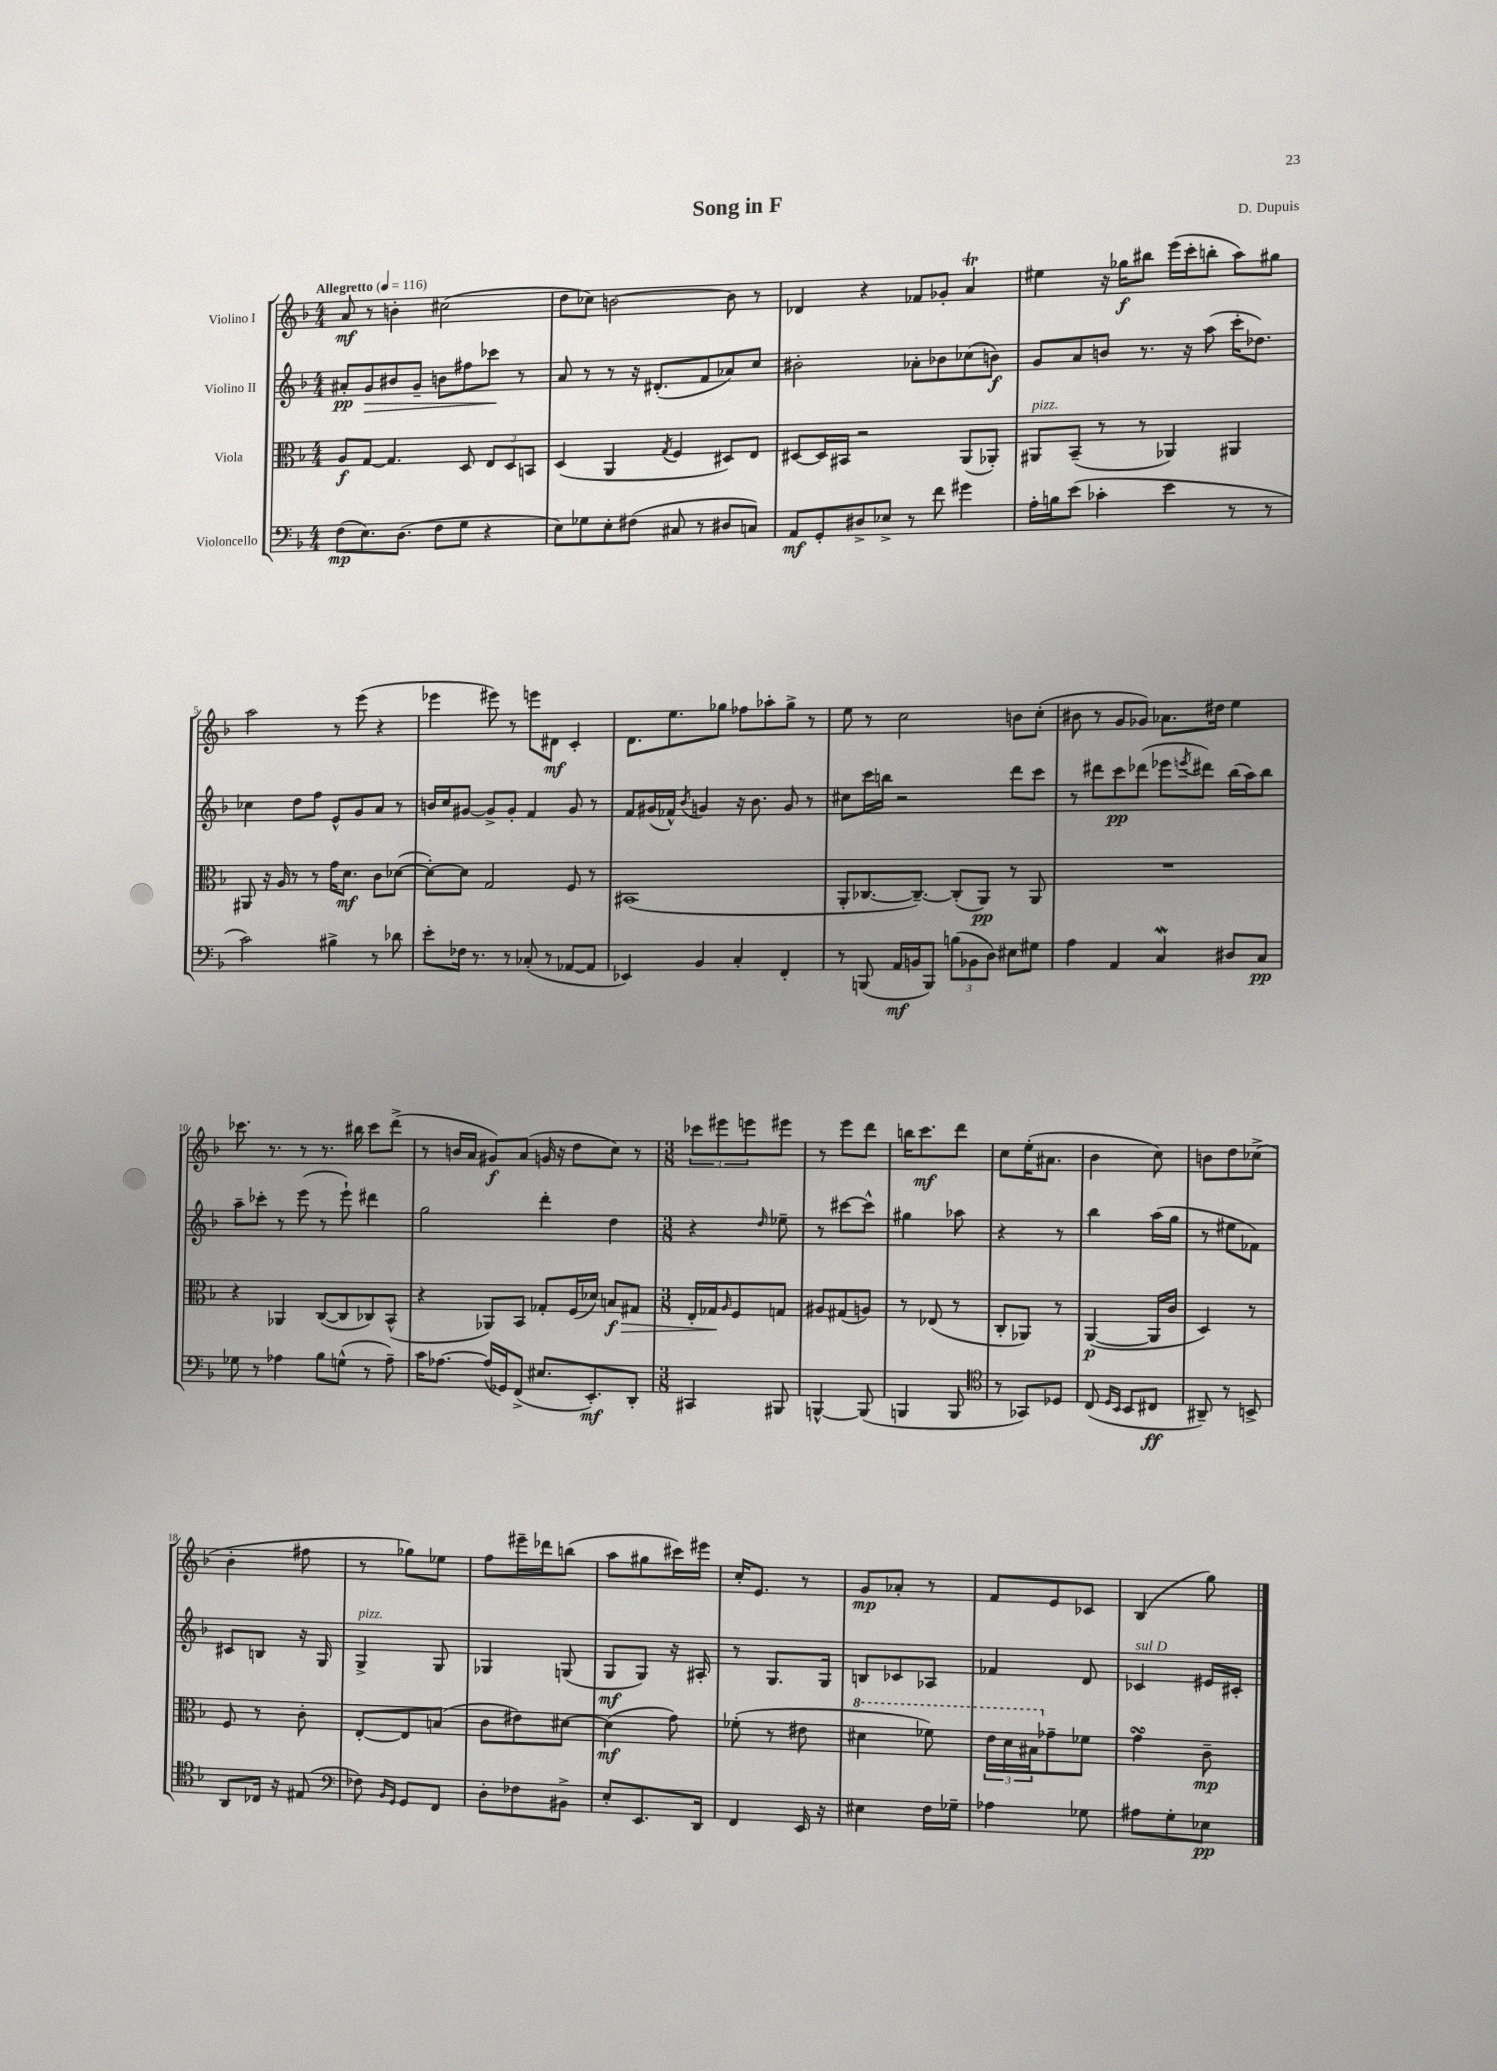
\header { title = "Song in F" composer = "D. Dupuis" }
<<
\new StaffGroup <<
\new Staff = "s0" \with { instrumentName = "Violino I" } {
    \clef treble \key f \major \numericTimeSignature \time 4/4 \tempo "Allegretto" 4 = 116
    a'8\mf r8 b'4-. cis''2( |
    d''8 ces''8) b'2~ b'8 r8 |
    des'4 r4 fes'8 ges'8-. a'4\trill |
    eis''4 r16 ges''16\f bis''8 e'''16( c'''16-. b''8-. a''8) gis''8 |
    a''2 r8 e'''8( r4 |
    ees'''4 eis'''8) r8 e'''8 dis'8\mf c'4-. |
    d'8. e''8. ges''8 fes''8 aes''8-. ges''8-> r8 |
    e''8 r8 c''2 b'8 c''8-.( |
    bis'8 r8 g'8 ges'8) aes'8. dis''16 e''4 |
    ces'''8. r8. r8 r8. bis''16 ces'''8 d'''8->( |
    r8 b'16 a'16 gis'8\f) a'8( g'16 r16 d''8 c''8) r8 |
    \numericTimeSignature \time 3/8 \tuplet 3/2 { ces'''8 eis'''8 e'''8 } eis'''8 |
    r8 e'''8 d'''8 |
    b''16 c'''8.\mf d'''8 |
    c''8 e''16-.( ais'8. |
    bes'4 c''8) |
    b'8 d''8 ces''8->( |
    bes'4-. fis''8 |
    r8 ges''8) ees''8 |
    f''8 eis'''16-- des'''16 b''8( |
    a''8 gis''8 cis'''16) eis'''16 |
    c''16-. e'8. r8 |
    g'8\mp aes'8-. r8 |
    f'8 e'8 ces'8 |
    bes4( g''8) \bar "|." |
}
\new Staff = "s1" \with { instrumentName = "Violino II" } {
    \clef treble \key f \major \numericTimeSignature \time 4/4
    ais'8-.\pp g'8\> bis'8 g'8-- b'8 fis''8 ces'''8\! r8 |
    a'8 r8 r8 r16 dis'8.-.( f'8 aes'8) c''8 |
    bis'2-. aes'8-. bes'8 ces''8( b'8\f) |
    g'8 a'8 b'8 r8. r16 a''8( c'''16-. des''8.) |
    ces''4 d''8 f''8 e'8-^ g'8 a'8 r8 |
    b'16 c''16 gis'8~ gis'8-> gis'8-. f'4 gis'8 r8 |
    f'8 gis'16( fes'16-^) \acciaccatura { bes'8 } g'4 r16 bes'8. g'8 r8 |
    cis''8 c'''16 b''16 r2 d'''8 c'''8 |
    r8 dis'''8 c'''8\pp des'''8( ees'''8 \acciaccatura { e'''8 } dis'''8) bes''16( a''16) bes''8 |
    a''8-- ces'''8-. r8 e'''8( r8 e'''8-!) dis'''4 |
    g''2 d'''4-. d''4 |
    \numericTimeSignature \time 3/8 r4 \grace { d''16 } ees''8-- |
    r8 cis'''8~ cis'''8-^ |
    gis''4 aes''8 |
    r4 r8 |
    bes''4 a''16( g''16 |
    r8 eis''8 fes'8) |
    cis'8 b8 r16 g16 |
    g4->^\markup { \italic "pizz." } g8 |
    ges4 g8( |
    g8\mf g8) r16 ais16-. |
    r8 g8. g16 |
    b8 ces'8 aes8 |
    fes'4 d'8 |
    ces'4^\markup { \italic "sul D" } eis'16 cis'16-. \bar "|." |
}
\new Staff = "s2" \with { instrumentName = "Viola" } {
    \clef alto \key f \major \numericTimeSignature \time 4/4
    a8\f g8~ g4. d8 \tuplet 3/2 { e8 d8 b,8 } |
    d4( a,4 \acciaccatura { g8 } f4 dis8) e8 |
    dis8~ dis16 bis,16 r2 a,8( aes,8-.) |
    ais,8^\markup { \italic "pizz." } bes,8--( r8 r8 aes,4) ais,4 |
    ais,8 r16 a16 r8 r8 g'16 d'8.\mf c'8 des'8~( |
    des'8~-.) des'8 g2 f8 r8 |
    bis,1( |
    a,8-. ces8.~ ces8.~--) ces8-.( a,8\pp) r8 a,8 |
    R1 |
    r4 aes,4 c8~( c8 ces8) bes,8-^( |
    r4 aes,8) bes,8 ges8-. f16( des'16) b8\f\> gis8 |
    \numericTimeSignature \time 3/8 e16-. ges16\! \grace { a16 } f8 g8 |
    ais8 gis8( a8) |
    r8 ees8( r8 |
    c8-. aes,8) r8 |
    a,4~\p( a,16 c'16 |
    d4) r8 |
    f8 r8 c'8-. |
    e8~-. e8 b8( |
    c'8 eis'8) dis'8~ |
    dis'4\mf( g'8) |
    fes'8-.( r8 eis'8 |
    \ottava #1 dis''4 fes''8) |
    \tuplet 3/2 { e''16 d''16 bis'16 \ottava #0 } ges'8-- fes'8 |
    g'4\turn c'8--\mp \bar "|." |
}
\new Staff = "s3" \with { instrumentName = "Violoncello" } {
    \clef bass \key f \major \numericTimeSignature \time 4/4
    f8\mp( e8.) d8.( f8 g8 r4 |
    e8) ges8 e8-. fis8( cis8 r8 dis8 c8) |
    a,8\mf g,8-. dis8-> ees8-> r8 f'8 gis'4 |
    a16-. b16 e'8( ces'4-. e'4 r8 r8 |
    c'2) bis4-> r8 des'8 |
    e'8-. fes16 r8. r8 ces8-.( r8 aes,8~ aes,8 |
    ees,4) bes,4 c4-. f,4-. |
    r8 b,,8( a,16\mf b,16 b,,8) \tuplet 3/2 { b8( bes,8 d8) } eis8 gis8 |
    a4 a,4 c4\mordent dis8 c8\pp |
    ges8 r8 aes4 bes8 g8-^( r8 aes8--) |
    c'16 aes8.~ aes16( ges,16) f,8->( eis8. e,8.-.\mf) d,8-. |
    \numericTimeSignature \time 3/8 cis,4 bis,,8 |
    b,,4~-^ b,,8( |
    b,,4 b,,8 |
    \clef tenor r8 ges,8) des8 |
    c8( \grace { d16 bes,16 } bes,8 cis8\ff |
    ais,8--) r8 b,8-> |
    a,8 ces16 r16 eis8( |
    \clef bass fes8) \grace { bes,16 g,16 } g,8 f,8 |
    d8-. fes8 bis,8-> |
    e8-. e,8. d,16 |
    f,4 e,16 r16 |
    eis4 f16 ges16-- |
    aes4 ges8 |
    ais8 g8-. ees8\pp \bar "|." |
}
>>
>>
